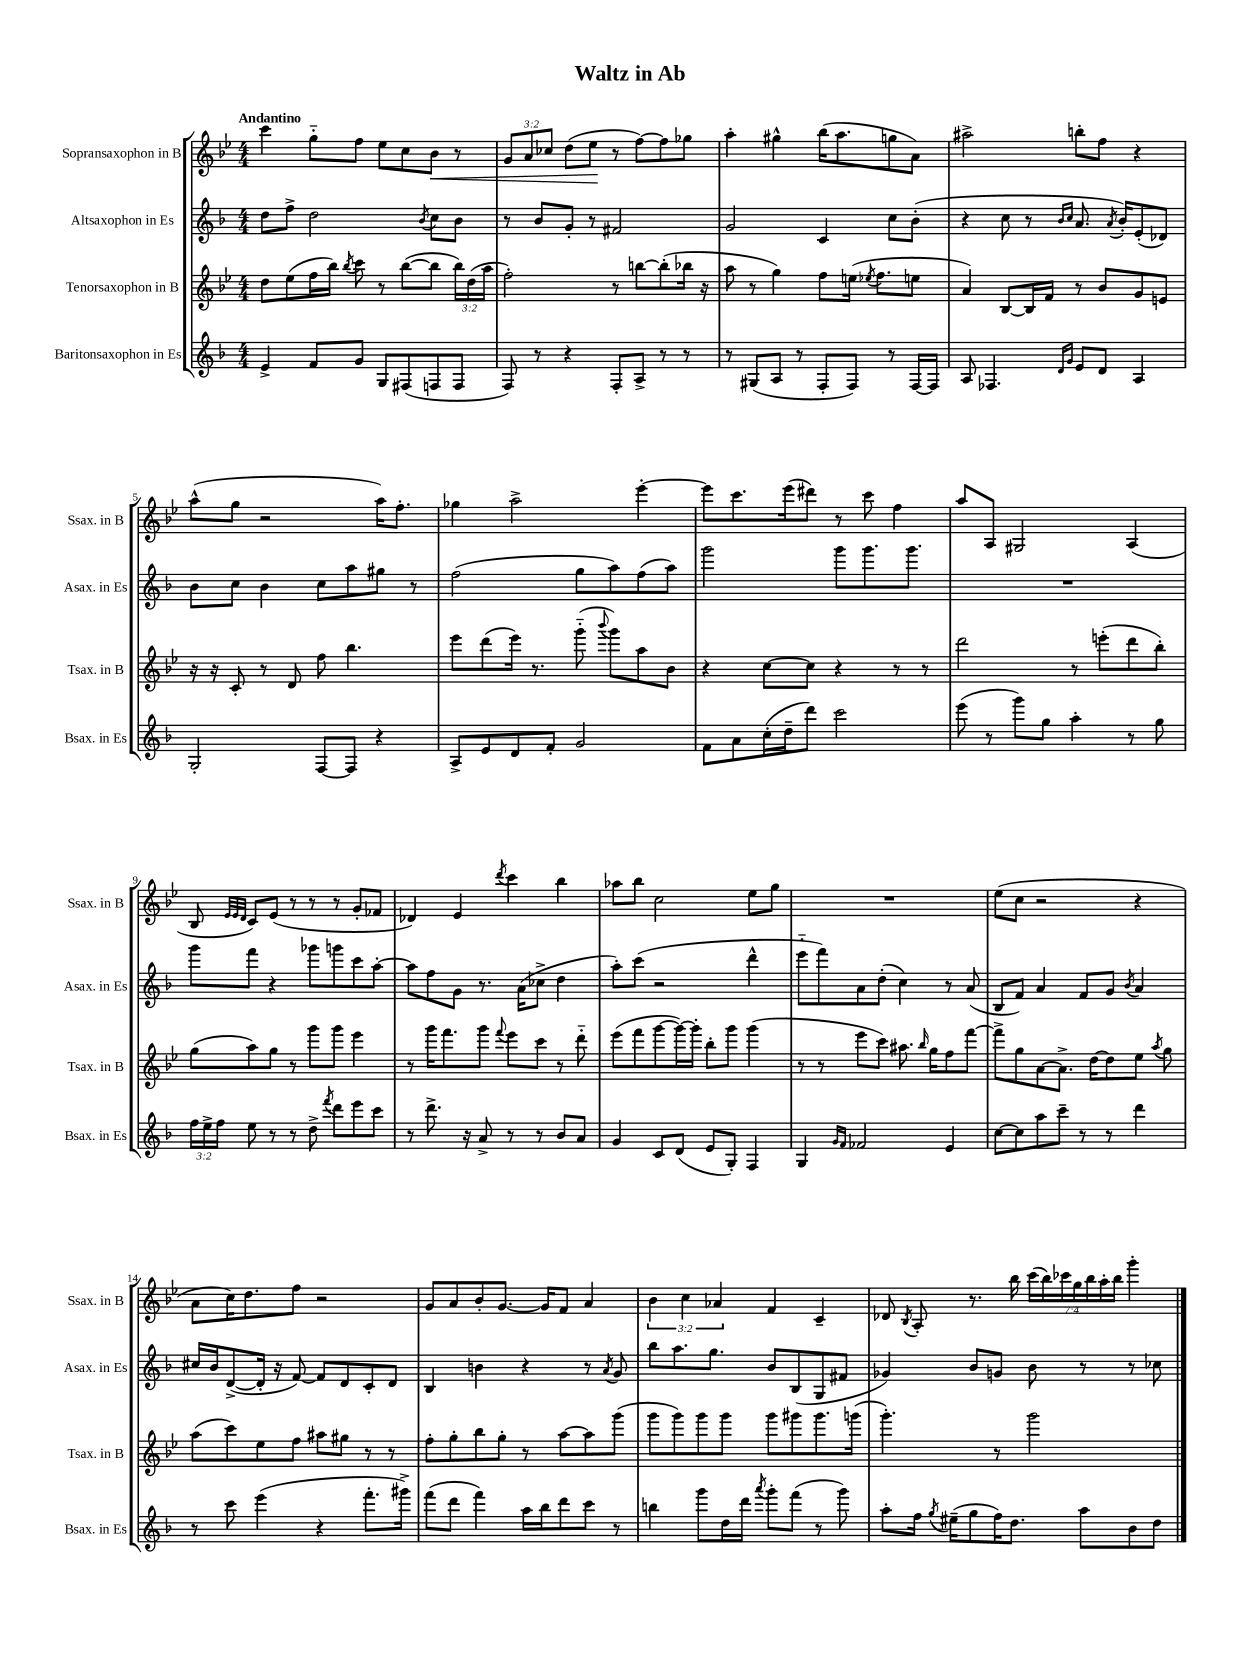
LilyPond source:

\header { title = "Waltz in Ab" }
<<
\new StaffGroup <<
\new Staff = "s0" \with { instrumentName = "Sopransaxophon in B" shortInstrumentName = "Ssax. in B" } {
    \clef treble \key bes \major \numericTimeSignature \time 4/4 \override Staff.TupletNumber.text = #tuplet-number::calc-fraction-text \tempo "Andantino"
    \autoBeamOff c'''4 g''8[-_ f''8] ees''8[ c''8 bes'8]\< r8 |
    \tuplet 3/2 { g'8[ a'8 ces''8] } d''8[( ees''8]\! r8 f''8[~) f''8 ges''8] |
    a''4-. gis''4-^ bes''16[( a''8. g''8 a'8]) |
    ais''2-> b''8[-. f''8] r4 |
    a''8[-^( g''8] r2 a''16[) f''8.]-. |
    ges''4 a''2-> ees'''4~-. |
    ees'''8[ c'''8. ees'''16( dis'''8]) r8 c'''8 f''4 |
    a''8[ a8] gis2 a4( |
    bes8 \grace { ees'32[ ees'32 d'32] } c'8[) ees'8]( r8 r8 r8 g'8[-. fes'8] |
    des'4) ees'4 \acciaccatura { d'''8 } c'''4 bes''4 |
    aes''8[ bes''8] c''2 ees''8[ g''8] |
    R1 |
    ees''8[( c''8] r2 r4 |
    a'8[ c''16) d''8. f''8] r2 |
    g'8[ a'8 bes'8-. g'8.]~ g'16[ f'8] a'4 |
    \tuplet 3/2 { bes'4 c''4 aes'4 } f'4 c'4-- |
    des'8 \acciaccatura { bes8 } a8-. r8. bes''16 \tuplet 7/4 { c'''16[( bes''16) ces'''16 g''16 bes''16 a''16-. bes''16] } g'''4-. \bar "|." |
}
\new Staff = "s1" \with { instrumentName = "Altsaxophon in Es" shortInstrumentName = "Asax. in Es" } {
    \clef treble \key f \major \numericTimeSignature \time 4/4
    \autoBeamOff d''8[ f''8]-> d''2 \acciaccatura { bes'8 } c''8[ bes'8] |
    r8 bes'8[ g'8]-. r8 fis'2 |
    g'2 c'4 c''8[ bes'8]-.( |
    r4 c''8 r8 \grace { bes'16[ c''16] } a'8. \acciaccatura { a'8 } bes'16[-.) e'8-.( des'8]) |
    bes'8[ c''8] bes'4 c''8[ a''8 gis''8] r8 |
    f''2( g''8[ a''8) f''8( a''8]) |
    g'''2 g'''8[ g'''8. g'''8.] |
    R1 |
    g'''8[ f'''8] r4 ges'''8[ g'''8 c'''8 a''8]~-. |
    a''8[ f''8 g'8] r8. a'16[( ces''8]-> d''4 |
    a''8[-.) c'''8]( r2 d'''4-^ |
    e'''8[-_ f'''8) a'8 d''8]-.( c''4) r8 a'8( |
    bes8[ f'8]) a'4 f'8[ g'8] \acciaccatura { bes'8 } a'4 |
    cis''16[ bes'16 d'8~->( d'16]-. r16 f'8~) f'8[ d'8 c'8-. d'8] |
    bes4 b'4 r4 r8 \acciaccatura { a'8 } g'8 |
    bes''8[ a''8. g''8.] bes'8[ bes8( g8 fis'8] |
    ges'4) bes'8[ g'8] bes'8 r8 r8 ces''8 \bar "|." |
}
\new Staff = "s2" \with { instrumentName = "Tenorsaxophon in B" shortInstrumentName = "Tsax. in B" } {
    \clef treble \key bes \major \numericTimeSignature \time 4/4 \override Staff.TupletNumber.text = #tuplet-number::calc-fraction-text
    \autoBeamOff d''8[ ees''8( f''16 bes''16]) \acciaccatura { bes''8 } c'''8 r8 bes''8[~( bes''8] \tuplet 3/2 { bes''16[) d''16( a''16] } |
    f''2-.) r8 b''8[~ b''8-.( bes''16] r16 |
    a''8 r8 g''4) f''8[ e''16]( \acciaccatura { ees''8 } f''8.[ e''8] |
    a'4) bes8[~ bes16 f'16] r8 bes'8[ g'8 e'8] |
    r16 r16 c'8-. r8 d'8 f''8 bes''4. |
    ees'''8[ d'''8( ees'''16]) r8. g'''8-_( \appoggiatura { bes'''8 } g'''8[) a''8 bes'8] |
    r4 c''8[~ c''8] r4 r8 r8 |
    d'''2 r8 e'''8[-.( d'''8 bes''8]-.) |
    g''8[( a''8) g''8] r8 g'''8[ g'''8] ees'''4 |
    r8 g'''16[ f'''8. g'''8] \appoggiatura { f'''8 } ees'''8[ c'''8] r8 d'''8-_ |
    ees'''8[( f'''8 g'''8~ g'''16~) g'''16]-. bes''8[-. g'''8] g'''4( |
    r8 r8 ees'''8[ c'''8]) ais''8. \grace { bes''16 } g''16[ f''8 f'''8]~ |
    f'''8[-> g''8 a'8~ a'8.]-> d''16[~ d''8 ees''8] \acciaccatura { a''8 } g''8 |
    a''8[( c'''8) ees''8 f''8] ais''8[ gis''8] r8 r8 |
    f''8[-. g''8-. bes''8 g''8]-. r8 a''8[~ a''8 g'''8]( |
    g'''8[ g'''8) g'''8 g'''8] g'''8[ gis'''8 gis'''8. g'''16]( |
    g'''4.-.) r8 g'''2 \bar "|." |
}
\new Staff = "s3" \with { instrumentName = "Baritonsaxophon in Es" shortInstrumentName = "Bsax. in Es" } {
    \clef treble \key f \major \numericTimeSignature \time 4/4 \override Staff.TupletNumber.text = #tuplet-number::calc-fraction-text
    \autoBeamOff e'4-> f'8[ g'8] g8[ fis8( f8 f8] |
    f8) r8 r4 f8[-. a8]-> r8 r8 |
    r8 gis8[( a8] r8 f8[-. f8]) r8 f16[~ f16] |
    a8 fes4. \grace { d'16[ g'16] } e'8[ d'8] a4 |
    g2-. f8[~ f8] r4 |
    a8[-> e'8 d'8 f'8]-. g'2 |
    f'8[ a'8 c''16-.( d''16-- d'''8]) c'''2 |
    e'''8( r8 g'''8[) g''8] a''4-. r8 g''8 |
    \tuplet 3/2 { f''16[ e''16-> f''16] } e''8 r8 r8 d''8-> \acciaccatura { f'''8 } d'''8[ e'''8 c'''8] |
    r8 d'''8.-> r16 a'8-> r8 r8 bes'8[ a'8] |
    g'4 c'8[ d'8]( e'8[ g8]-.) f4 |
    g4 \grace { g'16[ f'16] } fes'2 e'4 |
    c''8[~ c''8 a''8 c'''8]-- r8 r8 d'''4 |
    r8 c'''8 e'''4( r4 f'''8.[-. gis'''16]->) |
    f'''8[( d'''8] f'''4) a''16[ bes''16 d'''8 c'''8] r8 |
    b''4 g'''8[ d''16 d'''16] \acciaccatura { a'''8 } g'''8[-. f'''8]( r8 g'''8) |
    a''8[-. f''16] \acciaccatura { g''8 } eis''16[--( g''8 f''16) d''8.] a''8[ bes'8 d''8] \bar "|." |
}
>>
>>
